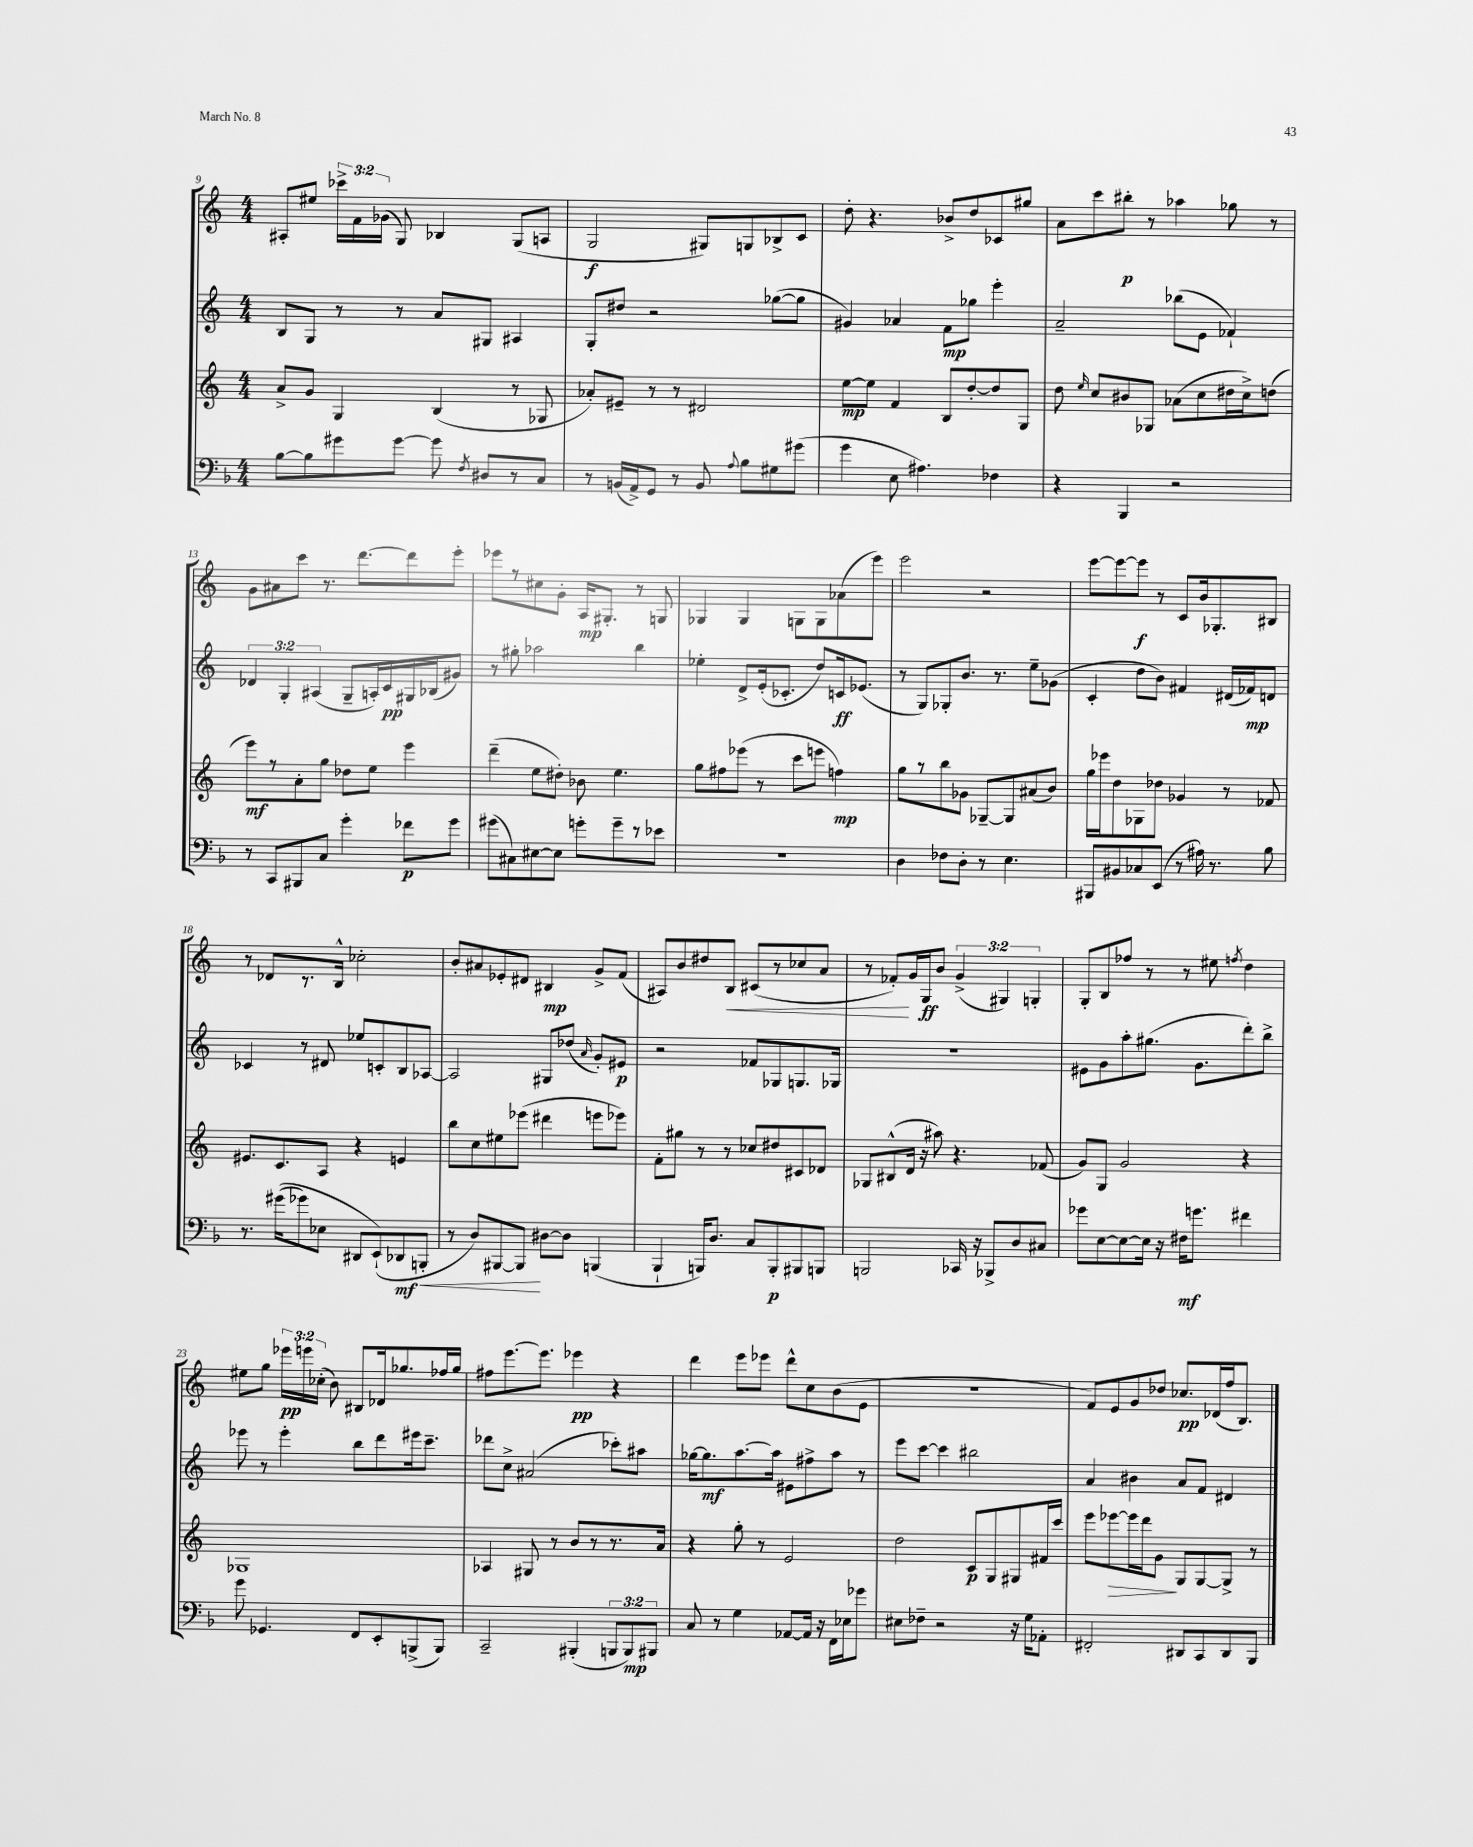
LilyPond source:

<<
\new StaffGroup <<
\new Staff = "s0" {
    \clef treble \key c \major \numericTimeSignature \time 4/4 \override Staff.TupletNumber.text = #tuplet-number::calc-fraction-text
    \autoBeamOff ais8[-. eis''8] \tuplet 3/2 { ces'''16[-> f'16 ges'16]( } g8) bes4 g8[( a8] |
    g2\f gis8[) g8 bes8-> c'8] |
    d''8-. r4. bes'8[-> d''8 ces'8 gis''8] |
    a'8[ c'''8 bis''8]-.\p r8 aes''4 ges''8 r8 |
    g'8[ ais'8 c'''8] r8. d'''8.[~ d'''8 e'''8]-. |
    ees'''8[ r8 cis''8 g'8]-. a16[\mp gis8.]-. r8 g8 |
    ges4 ges4 g8[ g8 aes'8( e'''8]) |
    e'''2 r2 |
    e'''8[~ e'''8~ e'''8]\f r8 c'8[ b'16 ges8.-. bis8] |
    r8 des'8[ r8. b16]-^ ces''2-. |
    b'8[-. ais'8 ees'8-. dis'8] bis4\mp g'8[-> f'8]( |
    ais8[) b'8 dis''8 b8]\< cis'8[( r8 ces''8 a'8] |
    r8 fes'8[-.\!) g'16 g16\ff b'8] \tuplet 3/2 { g'4->( gis4) g4-. } |
    g8[-. b8 fes''8] r8 r8 eis''8 \acciaccatura { f''8 } d''4 |
    eis''8[ g''8] \tuplet 3/2 { ees'''16[\pp e'''16 ces''16]-.( } b'8) bis8[ des'16 ges''8. fes''16 ges''16] |
    fis''8[ e'''8.~ e'''8.] ees'''4\pp r4 |
    d'''4 e'''8[ ees'''8] d'''8[-^ c''8 b'8( e'8] |
    R1 |
    f'8[) e'8 g'8 des''8] ces''8.[\pp des'16( f''16 b8.]) \bar "|." |
}
\new Staff = "s1" {
    \clef treble \key c \major \numericTimeSignature \time 4/4 \override Staff.TupletNumber.text = #tuplet-number::calc-fraction-text
    \autoBeamOff b8[ g8] r8 r8 a'8[ gis8] ais4 |
    g8[-. dis''8] r2 ges''8[~( ges''8] |
    gis'4) aes'4 f'8[\mp ges''8] e'''4-. |
    a'2-- bes''8[( e'8] fes'4-!) |
    \tuplet 3/2 { des'4 g4-. ais4( } g8[-- a16-.) c'16\pp gis16 bes16( gis'8]) |
    r8 gis''8-. aes''2 b''4 |
    ees''4-. d'8[-> e'16-.( ces'8.]-. d''8[) c'16\ff ees'8.]( |
    r8 g8[) ges8-. b'8.] r8. e''8[-- ges'8]( |
    c'4-. d''8[ b'8]) fis'4 dis'16[( fes'16\mp) d'8] |
    ces'4 r8 dis'8 ees''8[ c'8-. b8 aes8]~ |
    aes2 gis8[ des''8]( \grace { a'16 } g'8[-.) eis'8]\p |
    r2 fes'8[ ges8 g8. ges16] |
    R1 |
    eis'8[ g'8 a''8-. gis''8.]( g'8.[ d'''8-.) b''8]-> |
    ees'''8 r8 ees'''4-. b''8[ d'''8 eis'''16 c'''8.]-- |
    des'''8[ c''8]-> ais'2( ces'''8[-.) ais''8] |
    ges''16[~ ges''8.\mf a''8.~ a''16] eis'8[ fis''8-> a''8] r8 |
    e'''8[ c'''8]~ c'''4 bis''2 |
    a'4 bis'4 a'8[ f'8] dis'4 \bar "|." |
}
\new Staff = "s2" {
    \clef treble \key c \major \numericTimeSignature \time 4/4
    \autoBeamOff a'8[-> g'8] g4 b4( r8 ges8 |
    aes'8[-.) eis'8]-- r8 r8 dis'2 |
    e''8[~\mp e''8] f'4 b8[ d''8~-. d''8 g8] |
    d''8 \grace { e''16 } c''8[ bis'8 ges8] aes'8[( c''8 dis''16 c''16->) d''8]( |
    e'''8[\mf) r8 a'8-. g''8] des''8[ e''8] e'''4 |
    d'''4--( e''8[ dis''8]-.) bes'8 e''4. |
    g''8[ fis''8 ees'''8]( r8 c'''8[ e'''8] f''4\mp) |
    g''8[ r8 b''8 ges'8] ges8[~-- ges8 ais'8( b'8]) |
    g''16[ ees'''16 d''8 ges8 des''8] ges'4 r8 fes'8 |
    eis'8.[ c'8. a8] r4 e'4 |
    b''8[ c''8 eis''8 ees'''8]( dis'''4 e'''8[ ees'''8]) |
    f'8[-. gis''8] r8 r8 ces''8[ dis''8 cis'8 des'8] |
    ges8[ bis8-^( d'16] r16 ais''8) r4. fes'8( |
    g'8[) g8] g'2 r4 |
    ges1 |
    aes4 gis8 r8 b'8[ r8 r8. a'16] |
    r4 g''8-. r8 e'2 |
    d''2 c'8[\p g8 gis8 fis'16 c'''16] |
    e'''8[ ees'''8~\> ees'''16 d'''16 g'8]\! g8[ g8~ g8]-> r8 \bar "|." |
}
\new Staff = "s3" {
    \clef bass \key f \major \numericTimeSignature \time 4/4 \override Staff.TupletNumber.text = #tuplet-number::calc-fraction-text
    \autoBeamOff bes8[~ bes8 gis'8 gis'8]~ gis'8 \acciaccatura { f8 } dis8[ r8 c8] |
    r8 b,16[( a,16->) g,8] r8 b,8 \appoggiatura { a8 } bes8[ gis8 gis'8]( |
    g'4 e8 ais4.) fes4 |
    r4 bes,,4 r2 |
    r8 c,8[ bis,,8 c8] g'4-. fes'8[\p g'8] |
    gis'8[( cis8) eis8~ eis8] g'8[-. g'8-- r8 ees'8] |
    r1 |
    d4 fes8[ d8]-. r8 e4. |
    bis,,8[ bis,8 ces8 e,8]( r8 ais16) r8. bes8 |
    r8. gis'16[(\( ges'8) ees8] dis,8[ e,8-!(\) des,8\mf\< b,,8]-. |
    r8 d8[) bis,,8~ bis,,8]\! dis8[~ dis8] b,,4( |
    bes,,4-! b,,16[) d8.] c8[ b,,8-.\p bis,,8 b,,8] |
    b,,2 ces,16 r16 bes,,8[-> d8 cis8] |
    ges'8[ e8~ e8~ e16] r16 fis16[\mf g'8.] fis'4 |
    g'8 ges,4. f,8[ e,8-. b,,8->( b,,8]) |
    c,2-- bis,,4-.( \tuplet 3/2 { b,,8[ b,,8\mp) bis,,8] } |
    c8 r8 g4 aes,8[~ aes,16] r16 f,16[ ees16 ges'8] |
    eis8[ fes8]-- r2 r16 g16[ aes,8]-. |
    fis,2-. dis,8[ c,8 dis,8 bes,,8] \bar "|." |
}
>>
>>
\layout { \context { \Score currentBarNumber = #9 } }
